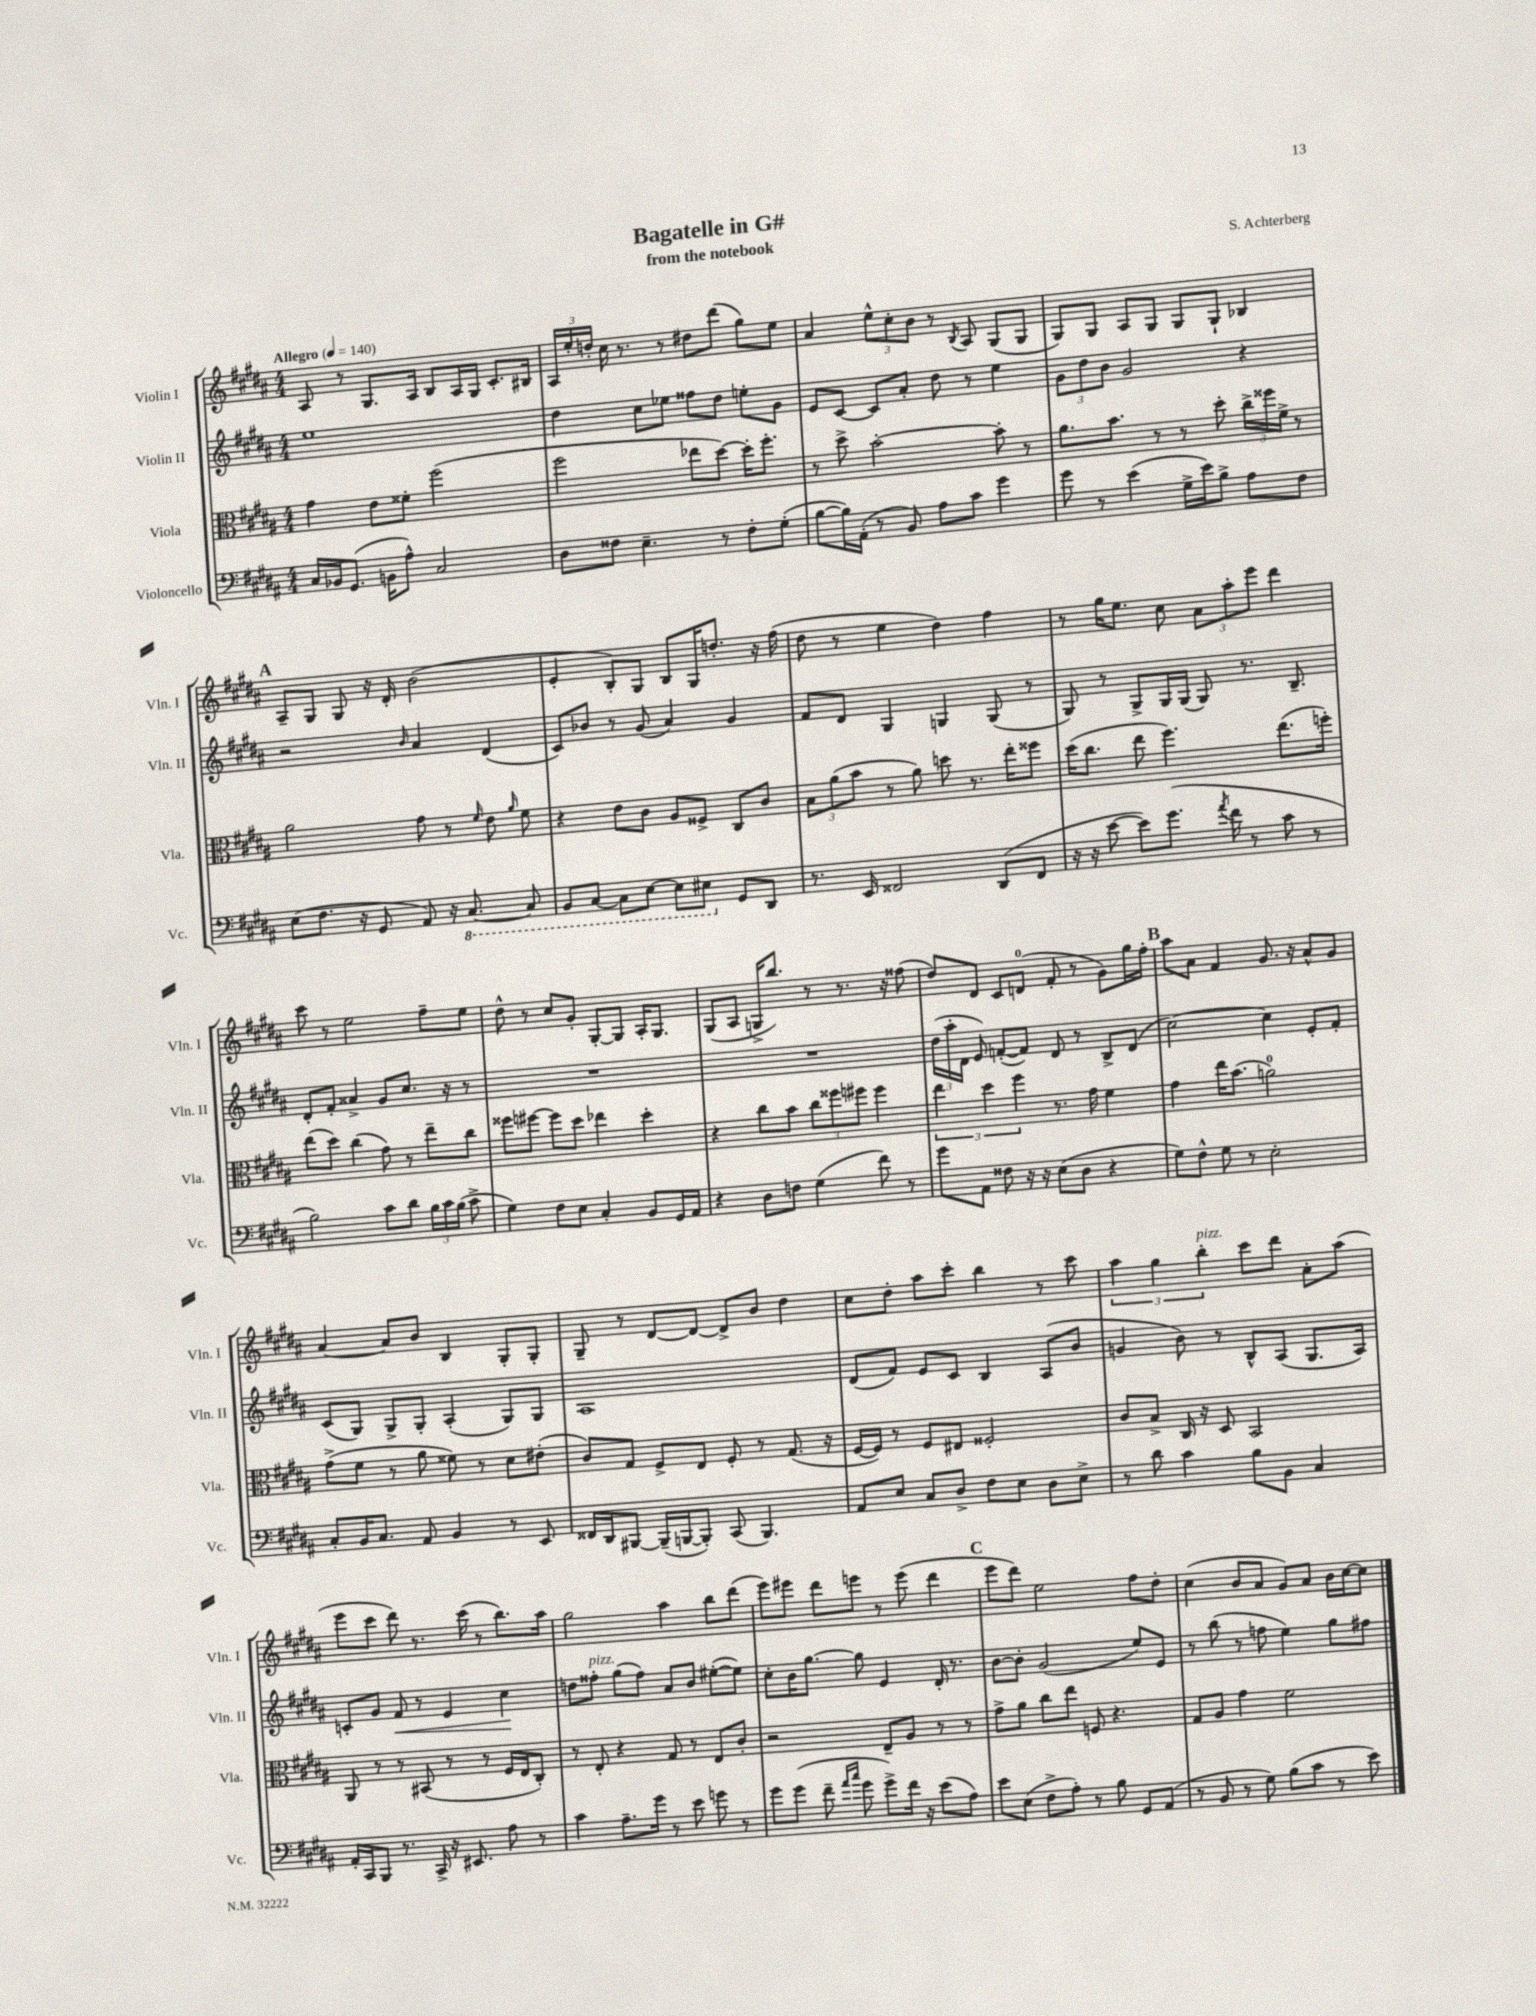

**kern	**kern	**kern	**kern
*staff4	*staff3	*staff2	*staff1
*clefF4	*clefC3	*clefG2	*clefG2
*k[f#c#g#d#a#]	*k[f#c#g#d#a#]	*k[f#c#g#d#a#]	*k[f#c#g#d#a#]
*M4/4	*M4/4	*M4/4	*M4/4
*MM140	*MM140	*MM140	*MM140
16C#	4g#	1ee	8A#
16BB-	.	.	.
(8.GG#	.	.	8r
.	8e	.	8.G#
16BB	.	.	.
8A#^^)	8f##'	.	.
.	.	.	16A#
2C#	(2ff#	.	8B
.	.	.	16A#
.	.	.	16G#
.	.	.	8.c#'
.	.	.	16B#
=	=	=	=
8D#	2ff#	4dd#	24A#
.	.	.	24ee'
.	.	.	24dd'
8F##	.	.	16cc#
.	.	.	8.r
4.E~	.	8cc#	.
.	.	8ee-	8r
.	8ee-	8ff##	8dd#
8r	[8dd#)	8dd#	(8ddd#
8F##'	16dd#']	8ee'	8gg#)
.	8.ff#'	.	.
(8G#'	.	8g#	8ee
=	=	=	=
[8B	8r	8e	4a#
16B])	8dd#^	[8c#	.
(16AA#'	.	.	.
8r	[2b'	8c#]	12ee^^
.	.	.	12cc#'
8BB)	.	8a#'	.
.	.	.	12b
8A#	.	8dd#	8r
.	.	.	8qB
8c#	.	8r	8A#
4g#	8b']	4ee	(8G#
.	8r	.	8G#
=	=	=	=
8g#	8.a#	12g#	8G#)
.	.	12dd#	.
8r	.	.	8G#
.	.	12b	.
.	8.b	.	.
(4e	.	2g#	8A#
.	8r	.	8G#
16G#^	8r	.	8G#
16e)	.	.	.
8B^	8dd#'	.	8G#`
8A#	24cc#^	4r	4B-
.	24ff##	.	.
.	24f#^	.	.
8F#	8r	.	.
=	=	=	=
(8E	2a#	2r	8A#~
8.F#	.	.	8G#
.	.	.	8G#
16r	.	.	.
8GG#	.	.	16r
.	.	.	16d#'
.	.	16qqb	.
8AA#)	8g#	4a#	(2b
16r	8r	.	.
[8.CC#	.	.	.
.	16qqf#	.	.
.	8e	(4d#	.
.	16qqa#	.	.
8CC#]	8f#	.	.
=	=	=	=
8BBB	4r	8c#)	4e'
[8CC#	.	8b-	.
8CC#]	8e	8r	8B')
[8EE	8c#	(8g#	8G#
8EE]	8A#	4a#)	8B
8EE#	8F##^	.	16G#
.	.	.	8.dd'
8GG#	8C#	4g#	.
8DD#	8c#	.	16r
.	.	.	(16ff#
=	=	=	=
8.r	12B	8f#	8dd#
.	(12a#	.	.
.	.	8d#	8r
.	12b	.	.
16EE	.	.	.
2FF##	8r	4G#	4ee
.	8a#)	.	.
.	8dd	4G	4dd#)
.	8.r	.	.
(8DD#	.	(8G	4ff#
.	16ee'	.	.
8FF##	8ff##	8r	.
=	=	=	=
16r	(16dd#	8G#)	8r
16r	8.cc#	.	.
[8e	.	8r	16gg#
.	.	.	8.ee
8e])	8ee	8G#^	.
(8.g#	4.ff#)	16G#	8cc#
.	.	(16G#	.
.	.	8G#)	12a#
8qa#	.	.	.
16f#	.	.	.
.	.	.	12aa#'
8r	.	8.r	.
.	.	.	12eee
8c#	(8.ee	.	4ddd#
.	.	8.B~	.
8r	.	.	.
.	16ff')	.	.
=	=	=	=
2B)	(8ee	8d#'	8ccc#
.	8dd#)	8f#'	8r
.	(4cc#	4a##^	2ee
8c#	8g#)	8g#	.
8d#	8r	8.cc#	.
24B	8ee~	.	8ff#~
24c#	.	.	.
.	.	16r	.
(24B	.	.	.
8c#^	8cc#	8r	8ee
=	=	=	=
4G#)	8ff##	1r	8dd#^^
.	[8ff#	.	8r
8F#	8ff#]	.	8cc#
8E	8dd#	.	8g#'
4C#'	4ee-	.	[8G#'
.	.	.	8G#]
8BB	4dd#'	.	16A#'
.	.	.	8.G#
16GG#	.	.	.
16AA#	.	.	.
=	=	=	=
4r	4r	1r	(8G#
.	.	.	8A#
8D#	8cc#	.	16G^
.	.	.	8.bb)
8F	8b	.	.
(4G#	12cc#	.	8r
.	12ff##	.	.
.	.	.	8.r
.	12ff#	.	.
8f#)	4ff#	.	.
.	.	.	16r
8r	.	.	(8ff##
=	=	=	=
8g#	6ee	(24dd#	8dd#)
.	.	24aa#'	.
.	.	24d#	.
8AA#	.	8e)	8d#
.	6dd#	.	.
8F##	.	([8f'	8c#
.	6ff#	.	.
16r	.	8f])	(8d
16r	.	.	.
(8E	8.r	8d#	8f#'
8D#	.	8r	8r
.	16g#	.	.
4r	4f#	8B^	8g#)
.	.	(8d#	16gg#
.	.	.	16ff#'
=	=	=	=
8G#)	4g#	[2cc#)	8aa#
8F#^^	.	.	8a#
8G#	16ee	.	4f#
.	(8.b	.	.
8r	.	.	.
2E'	2a)	4cc#]	8.g#
.	.	.	16r
.	.	8e'	8a#^^
.	.	8f#'	8g#
=	=	=	=
8C#'	(8g#^	(8c#	[4a#
16BB	8f#	8G#)	.
8.C#	.	.	.
.	8r	8G#^	8a#]
8AA#	8a#	8G#'	8b
4BB	8f##)	(4A#'	4B
.	8r	.	.
8r	8d#	8G#)	8G#'
8EE	(8e#'	8G#	8G#'
=	=	=	=
16FF##	8c#)	1A#	8G#~
16DD#	.	.	.
[8BBB#	8G#	.	8r
(16BBB#~]	8F#^	.	[8d#
[16BBB	.	.	.
8BBB'])	8E	.	8d#_
(8CC#	8F#'	.	8d#^]
4.BBB)	8r	.	8b
.	(8.G#	.	4dd#
.	16r	.	.
=	=	=	=
8AA#	[16F#	(8d#	8cc#
.	16F#])	.	.
8E	8r	8f#)	8dd#'
8C#	8F#	8e	8aa#
8D#^	8E#	8c#	8ccc#'
8F#	2F##'	4B	4bb
8E	.	.	.
8D#	.	(8A#	8r
8E^	.	8b	8ccc#
=	=	=	=
8r	8c#	4g	6aa#
8d#	8B^	.	.
.	.	.	6gg#
4c#	16C#	8b)	.
.	16r	.	.
.	.	.	6bb'
.	8D#	8r	.
8B	2BB	8B^^	8ccc#
8BB	.	(8A#	8ddd#
4C#	.	8.G#	8a#'
.	.	.	(8aa#
.	.	16A#)	.
=	=	=	=
16AA#'	8AA#	8c'	8eee
16CC#	.	.	.
8BBB	8r	8g#	8ccc#
8.r	8r	8f#	8ddd#)
.	(8BB#	8r	8.r
16CC#^	.	.	.
16r	8r	4e	.
8.EE#	.	.	(16ccc#
.	8r	.	8r
8A#	16F#	4cc#	8.bb)
.	16E	.	.
8r	8C#')	.	.
.	.	.	16aa#
=	=	=	=
4c#	8r	8dd	2gg#
.	8E'	8ff##'	.
8.A#~	4r	(8gg#	.
.	.	8ff##)	.
16g#	.	.	.
8r	8G#	8a#	4aa#
8e	8r	8b	.
8g	8E	([8ee#'	8bb
8r	8c#'	8ee#])	(8ddd#
=	=	=	=
8g#	2r	8cc#'	8eee)
(8g#	.	16b	8eee#
.	.	[8.gg#	.
8f#~	.	.	8ddd#
16qqa#	.	.	.
16qqcc#	.	.	.
8g#	.	8gg#]	8eee
8g#^)	8E~	4e	8r
16f#	8A#	.	(8eee
16r	.	.	.
(8e	8r	16d#'	4ddd#
.	.	8.r	.
8A#)	8r	.	.
=	=	=	=
8e	8g#^	[8b	8eee
(8E	8a#	8b']	8ddd#)
8F#^	8cc#	(2g#	2ee
8A#')	8ee	.	.
8r	8F	.	.
8B	4.r	.	.
8GG#	.	8ee)	8ff#
(8AA#	.	8e	8dd#'
=	=	=	=
8r	8G#	8r	(4cc#
8BB	8A#	(8bb	.
8r	4g#	8r	8b
8G#)	.	8ff	8a#
(8B	2f#	4ee)	8g#)
8c#	.	.	8a#
8r	.	8gg#	16b
.	.	.	[16cc#
8e)	.	8ff#	8cc#]
==	==	==	==
*-	*-	*-	*-
